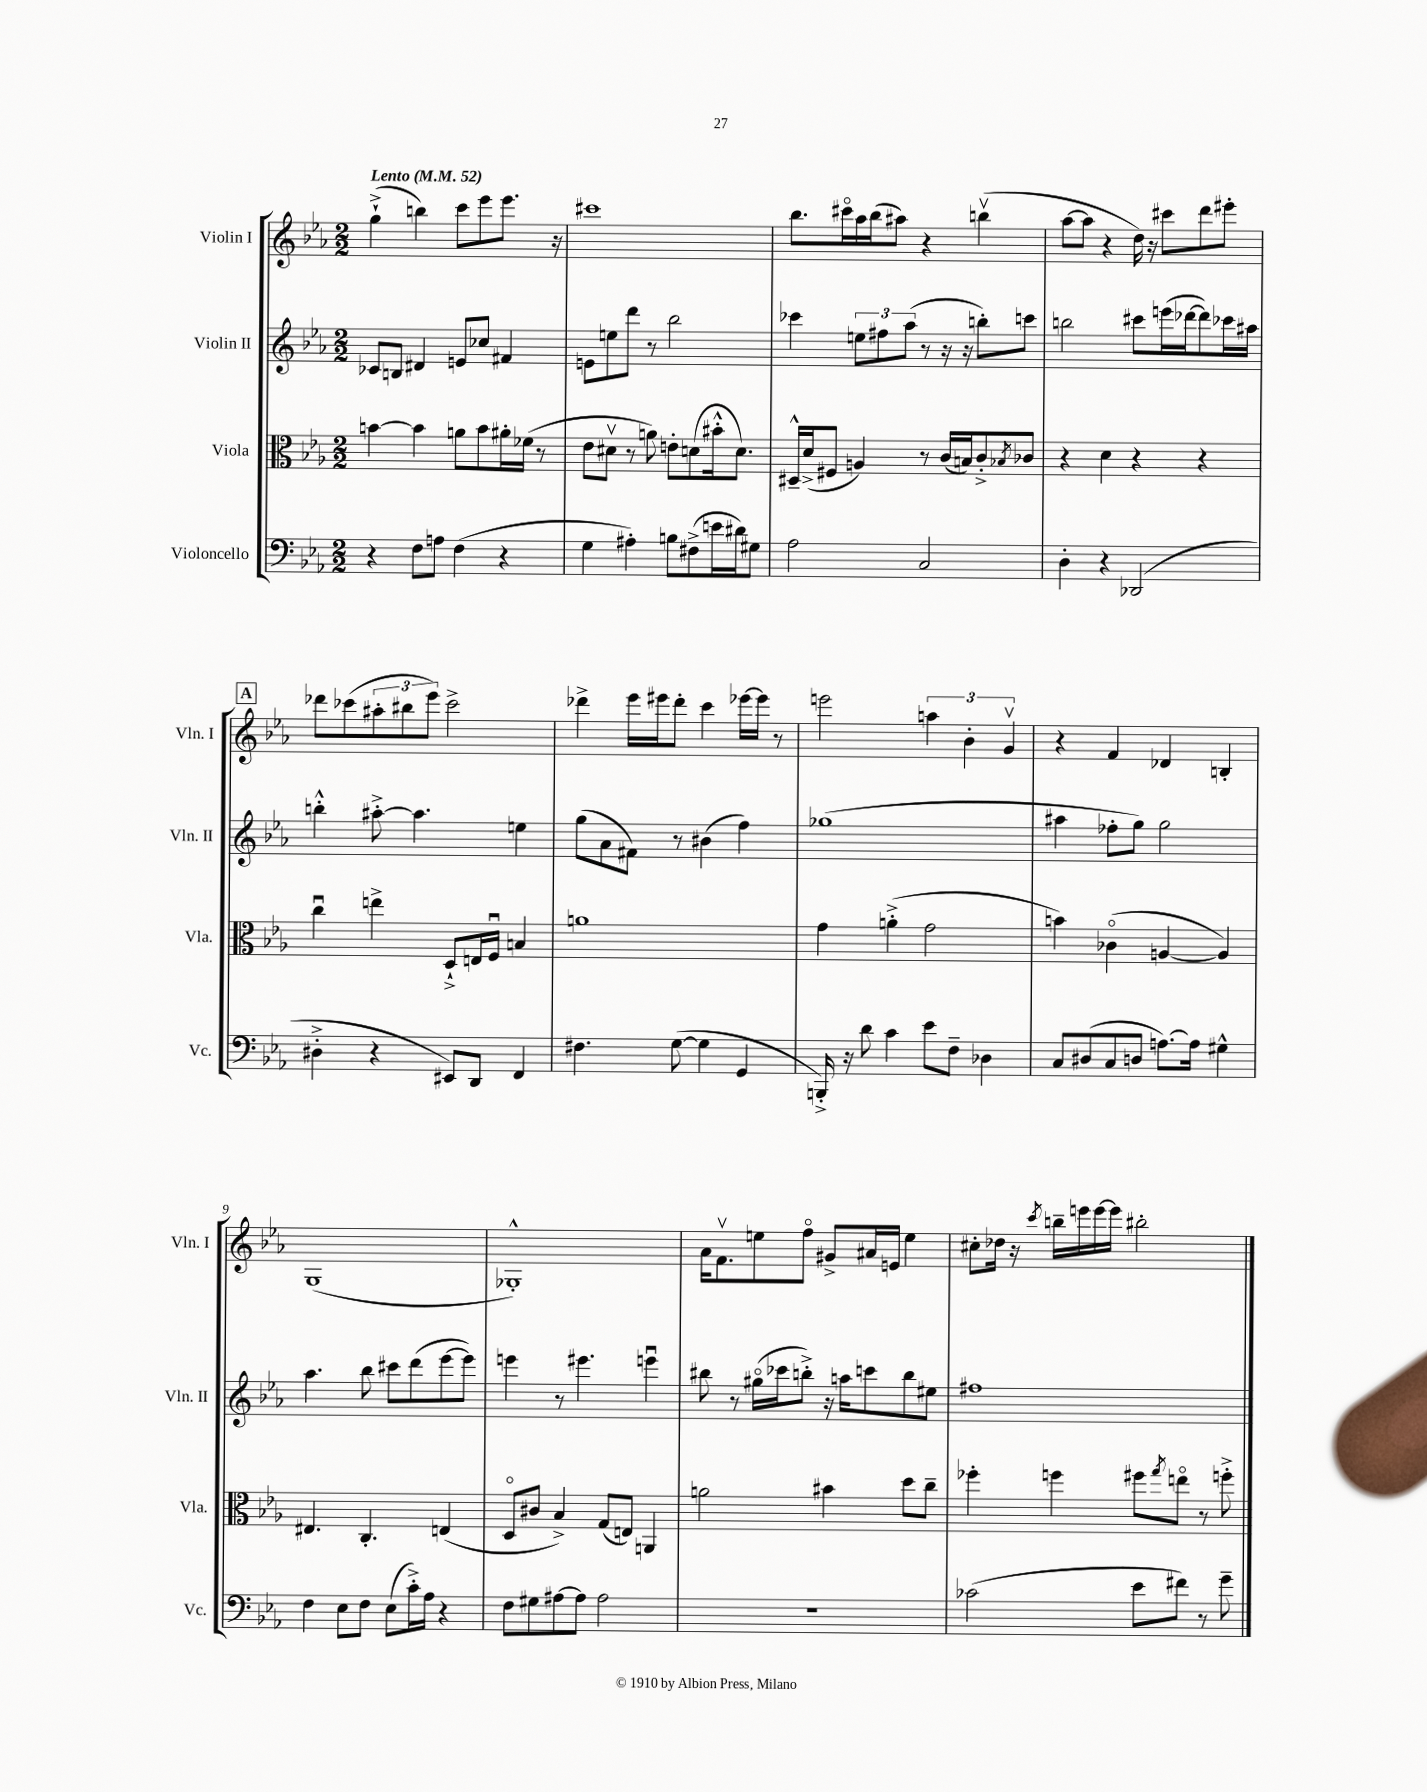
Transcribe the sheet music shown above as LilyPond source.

<<
\new StaffGroup <<
\new Staff = "s0" \with { instrumentName = "Violin I" shortInstrumentName = "Vln. I" } {
    \clef treble \key ees \major \numericTimeSignature \time 2/2 \tempo "Lento" 4 = 52
    g''4-!->( b''4) c'''8 ees'''8 ees'''8. r16 |
    cis'''1 |
    bes''8. cis'''16\flageolet aes''16 bes''16( ais''8) r4 b''4\upbow( |
    aes''8~ aes''8 r4 d''16) r16 cis'''8 d'''8 eis'''8-. |
    \mark \markup { \box "A" } des'''8 ces'''8( \tuplet 3/2 { ais''8-. bis''8 ees'''8) } ces'''2-> |
    des'''4-> ees'''16 eis'''16 des'''8-. c'''4 ees'''16~ ees'''16 r8 |
    e'''2 \tuplet 3/2 { a''4 bes'4-. g'4\upbow } |
    r4 f'4 des'4 b4-. |
    g1( |
    ges1-.-^) |
    aes'16 f'8.\upbow e''8 f''8\flageolet gis'8-> ais'16 e'16 e''4 |
    cis''8-. des''16 r16 \acciaccatura { c'''8 } b''16-- e'''16 e'''16~ e'''16 bis''2-. \bar "|." |
}
\new Staff = "s1" \with { instrumentName = "Violin II" shortInstrumentName = "Vln. II" } {
    \clef treble \key ees \major \numericTimeSignature \time 2/2
    ces'8 b8 dis'4 e'8 ces''8 fis'4 |
    e'8 e''8 d'''8 r8 bes''2 |
    ces'''4 \tuplet 3/2 { e''8 fis''8 aes''8( } r8 r16 r16 b''8-.) c'''8 |
    b''2 cis'''8 e'''16( des'''16~ des'''8) ces'''16 ais''16 |
    \mark \markup { \box "A" } b''4-.-^ ais''8~-.-> ais''4. e''4 |
    g''8( aes'8 fis'8) r8 bis'4( f''4) |
    ges''1( |
    ais''4 fes''8-. g''8) g''2 |
    aes''4. bes''8 cis'''8 d'''8( ees'''8~ ees'''8) |
    e'''4 r8 eis'''4. e'''4\downbow |
    bis''8 r8 gis''16\flageolet( ces'''16 b''8-.->) r16 a''16 c'''8 b''8 eis''8 |
    fis''1 \bar "|." |
}
\new Staff = "s2" \with { instrumentName = "Viola" shortInstrumentName = "Vla." } {
    \clef alto \key ees \major \numericTimeSignature \time 2/2
    b'4~ b'4 a'8 b'8 ais'16-. fes'16( r8 |
    ees'8 dis'8\upbow r8 a'8) e'8-. d'8( bis'16-.-^ d'8.) |
    dis16---^ d'16->( fis8 a4) r8 c'16( b16) c'8-.-> \acciaccatura { bes8 } ces'8 |
    r4 d'4 r4 r4 |
    \mark \markup { \box "A" } c''4\downbow e''4-> d8-!-> e16 f16\downbow b4 |
    a'1 |
    g'4 a'4-.->( g'2 |
    b'4) ces'4\flageolet( a4~ a4) |
    eis4. c4.-. e4( |
    d8\flageolet cis'8 bes4->) g8( e8) a,4 |
    a'2 bis'4 d''8 c''8-- |
    fes''4-. f''4 fis''8 \acciaccatura { g''8 } e''8\flageolet r8 f''8-.-> \bar "|." |
}
\new Staff = "s3" \with { instrumentName = "Violoncello" shortInstrumentName = "Vc." } {
    \clef bass \key ees \major \numericTimeSignature \time 2/2
    r4 f8 a8 f4( r4 |
    g4 ais4-.) b8 fis8->( e'16 dis'16) gis8 |
    aes2 c2 |
    d4-. r4 des,2( |
    \mark \markup { \box "A" } dis4-.-> r4 eis,8) d,8 f,4 |
    fis4. g8~( g4 g,4 |
    b,,16-.->) r16 d'8 c'4 ees'8 f8-- des4 |
    c8 dis8( c8 d8 a8.~) a16 gis4-^ |
    f4 ees8 f8 ees8( c'16-.->) aes16 r4 |
    f8 gis8 ais8~ ais8 ais2 |
    r1 |
    ces'2( ees'8 fis'8) r8 g'8-- \bar "|." |
}
>>
>>
